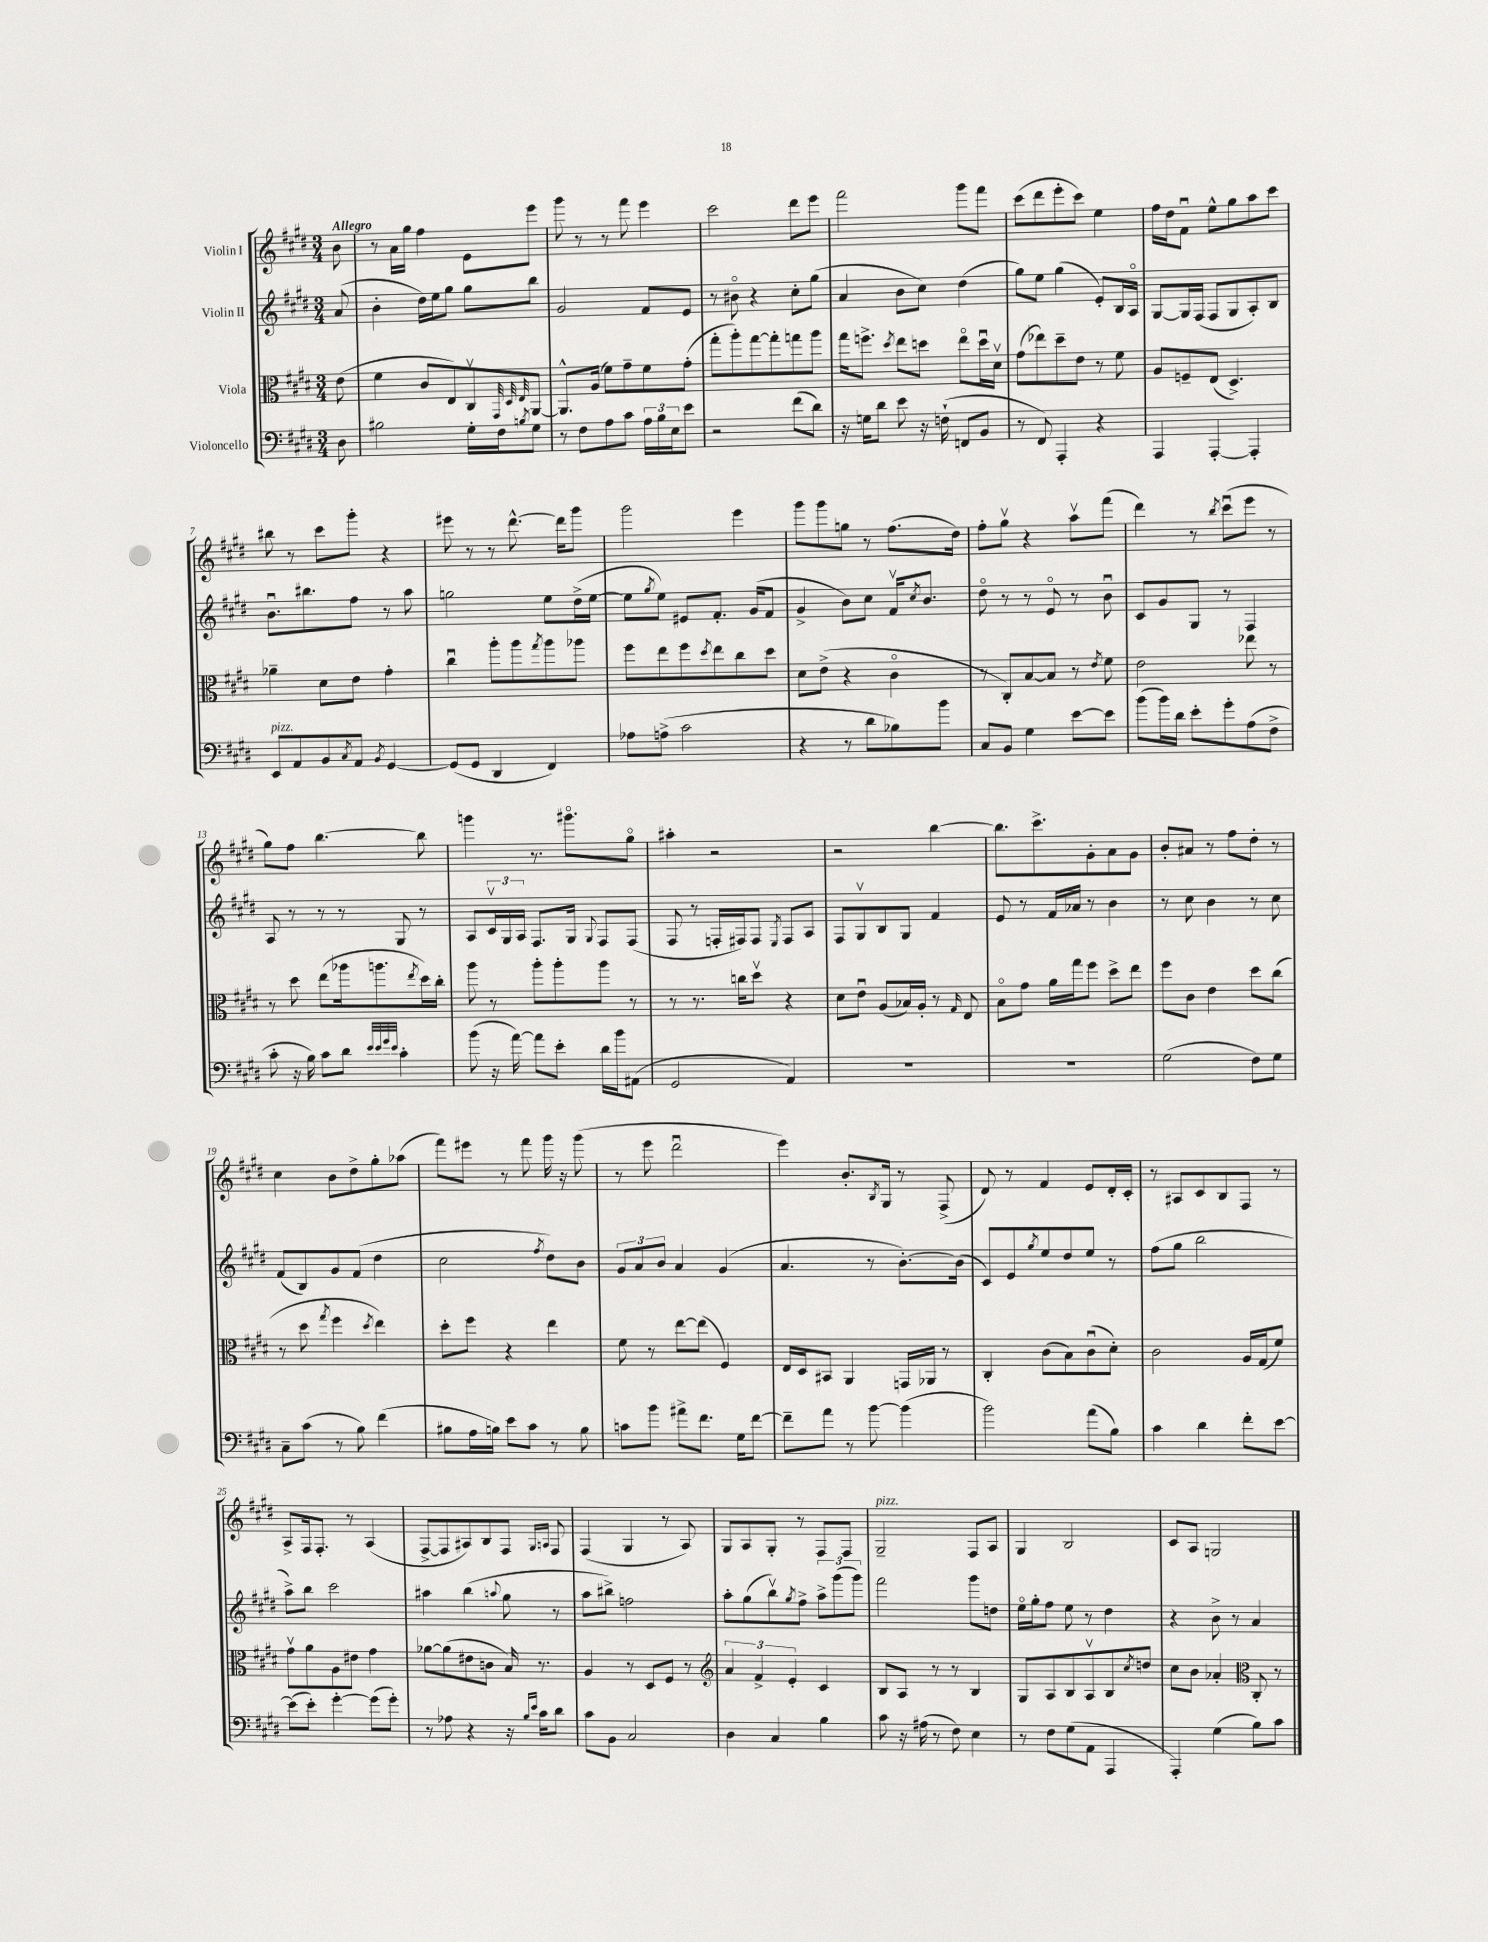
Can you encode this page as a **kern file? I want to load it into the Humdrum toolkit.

**kern	**kern	**kern	**kern
*staff4	*staff3	*staff2	*staff1
*clefF4	*clefC3	*clefG2	*clefG2
*k[f#c#g#d#]	*k[f#c#g#d#]	*k[f#c#g#d#]	*k[f#c#g#d#]
*M3/4	*M3/4	*M3/4	*M3/4
8D#\	(8e\	(8a/	8b\
=	=	=	=
2B#\	4f#\	4b'\	8r
.	.	.	16a\LL
.	.	.	16gg#\JJ
.	8c#/L	16dd#\LL)	4ff#\
.	.	16ee\J	.
.	8E/)	8gg#\J	.
16G#'\LL	8C#v/	8gg#\L	8e\L
16F#\J	.	.	.
.	32qqGG#/	.	.
.	32qqD#/	.	.
8qB/	32qqE/	.	.
8G#\J	[8AA/J	8bb\J	8eee\J
=	=	=	=
8r	8.AA^^/]L	2g#/	8ggg#\
8F#\L	.	.	8r
.	(16A/Jk	.	.
8A\	8f#\L)	.	8r
8c#\J	8g#~\	.	8fff#\
24A\LL	8f#\	8f#/L	4eee\
24B\	.	.	.
24E\J	.	.	.
8e\J	(8g#'\J	8e/J	.
=	=	=	=
2r	8gg#'\L	8r	2ccc#\
.	8aa'\)	8b#o\	.
.	[8gg#\	4r	.
.	8gg#'\]	.	.
(8f#\L	8gg\	8cc#'\L	8ddd#\L
8d#\J)	8aa\J	(8gg#\J	8eee\J
=	=	=	=
16r	16gg#\LK	4a/	2fff#\
16G\LK	8.ff^\J	.	.
8d#\J	.	.	.
.	8qdd#/	.	.
8e\	8ee\L	8b\L	.
16r	8dd\J	8cc#\J)	.
(16F`\	.	.	.
8FF/L	8eeo\L	(4dd#\	8ggg#\L
8BB/J	16ddu\L	.	8fff#\J
.	16d#v\JJ	.	.
=	=	=	=
8r	(8g#\L	8gg#\L)	(8ccc#\L
8FF#/)	8ee-\)	8ee\J	8ddd#\
4AAA'/	8dd#~\	(4gg#\	8eee'\
.	8e\J	.	8ccc#\J)
4r	8r	8e'/L)	4ee\
.	8f#\	16B/L	.
.	.	16Ao/JJ	.
=	=	=	=
4AAA/	8A/L	[8G#/L	16ff#\LL
.	.	.	16dd#\J
.	8F~/	16G#/]L	8f#u\J
.	.	(16F#/JJ	.
[4AAA'/	(8E/J	8F#/L	8ee^^\L
.	4.D#^/)	8G#/	8gg#\
4AAA'/]	.	8A'/)	8aa\
.	.	8B/J	8ccc#\J
=	=	=	=
8EE/L	4a-~\	8.bu\L	8bb#\
8AA/	.	.	8r
.	.	8.bb#\	.
8BB/	8d#\L	.	8ccc#\L
8qC#/	.	.	.
8AA/J	8e\J	8ff#\J	8ggg#'\J
8qBB/	.	.	.
[4GG#/	4g#'\	8r	4r
.	.	8aa\	.
=	=	=	=
(8GG#/]L	4cc#u\	2gg\	8eee#\
8GG#/J	.	.	8r
4DD#/	8aa'\L	.	8r
.	8aa\	.	[8.ddd#^^\
.	8qgg#/	.	.
4FF#/)	8aa\	8ee\L	.
.	.	.	16ddd#\]LK
.	8aa-\J	(16dd#^\L	8ggg#\J
.	.	[16ee\JJ	.
=	=	=	=
8A-\L	8ff#\L	8ee\]L	2ggg#\
.	.	8qgg#/	.
(8A^\J	8ee\	8ee\J)	.
2c#\	8ff#\	8e#/L	.
.	8qdd#/	.	.
.	8ee\	8.f#'/J	.
.	8cc#\	.	4eee\
.	.	(16g#/LK	.
.	8dd#\J	8f#/J	.
=	=	=	=
4r	8d#\L	4g#^/	8ggg#\L
.	(8e^\J	.	8ggg#\
8r	4r	8b\L)	8gg\J
8d#\L	.	8cc#\J	8r
8B-\)	4c#o\	16f#v/LK	(8.ff#\L
.	.	8qcc#/	.
.	.	8.b/J	.
8b\J	.	.	.
.	.	.	16dd#\Jk)
=	=	=	=
8C#/L	8r	8dd#o\	8ff#'\L
8BB/J	8C#'/L)	8r	8gg#v\J
4G#\	[8B/	8r	4r
.	8B/]J	8eo/	.
[8e\L	8r	8r	8aav\L
.	8qe/	.	.
8e\]J	8f#\	8bu\	(8fff#\J
=	=	=	=
(8b\L	2e\	8c#/L	4ddd#\)
16b\L)	.	8g#/	.
16d#\JJ	.	.	.
8e'\L	.	8G#/J	8r
.	.	.	8qbb/
8g#'\	.	8r	(8ccc#u\L
(8A\	8ee-\	4F#/	8eee\J
8F#^\J	8r	.	8r
=	=	=	=
8c#'\	8r	8A/	8gg#\L)
16r	8dd#\	8r	8ff#\J
16B\)	.	.	.
8c#\L	(8ee\L	8r	[4.bb\
8d#\J	16aa-\k	8r	.
.	8.aa\	.	.
32qqe/LLL	.	.	.
32qqe/	.	.	.
32qqg#/	.	.	.
32qqe/JJJ	.	.	.
4c#'\	.	8G#/	.
.	8qee/	.	.
.	16dd#\L)	8r	8bb\]
.	16cc#'\JJ	.	.
=	=	=	=
(8b\	8aa\	8A/L	4ggg\
16r	8r	24c#v/L	.
.	.	24G#/	.
[16a\)	.	.	.
.	.	24A/JJ	.
8a\]L	8aa'\L	8.F#/L	8.r
8e'\J	8aa'\	.	.
.	.	16G#/Jk	8.ggg#o\L
.	.	8qqG#/	.
16d#\LL	8aa\J	8F#/L	.
16b\J	.	.	.
(8AA#\J	8r	(8F#/J	8gg#o\J
=	=	=	=
2GG#/	8r	8F#/	4aa#'\
.	8.r	8r	.
.	.	16F'/LL	2r
.	16cc\LK	16F#/J)	.
.	8dd#v\J	8F#/J	.
.	.	8qE/	.
4AA/)	4r	8F#/L	.
.	.	8A/J	.
=	=	=	=
2.r	8d#\L	8F#/L	2r
.	8eu\J	8G#v/	.
.	(8A/L	8B/	.
.	16B-/L)	8G#/J	.
.	16A'/JJ	.	.
.	8r	4f#/	[4bb\
.	16qqG#/	.	.
.	8E/	.	.
=	=	=	=
2.r	8Bo\L	8e/	8.bb\]L
.	8g#\J	8r	.
.	.	.	8.ccc#^\
.	16a\LL	16f#/LL	.
.	16gg#\J	16a-/JJ	.
.	8ff#\J	8r	8g#'\
.	8dd#^\L	4b\	8a\
.	8ee\J	.	8g#\J
=	=	=	=
(2G#\	8ff#\L	8r	8b'/L
.	8c#\J	8cc#\	8a#/J
.	4e\	4b\	8r
.	.	.	8ff#\L
8F#\L)	8dd#\L	8r	8dd#'\J
8G#\J	(8cc#\J	8cc#\	8r
=	=	=	=
8C#~\L	8r	(8f#/L	4cc#\
(8c#\J	8dd#\	8B/)	.
.	8qgg#/	.	.
8r	4ff#\	8g#/	8b\L
8B\)	.	(8f#/J	8dd#^\
.	8qdd#/	.	.
(4f#\	4ee\)	4dd#\	8gg#'\
.	.	.	(8aa-\J
=	=	=	=
8B#\L	8dd#'\L	2cc#\	8fff#\L)
16A\L	8ff#\J	.	8eee#\J
16B\JJ)	.	.	.
8e\L	4r	.	8r
8c#\J	.	.	8fff#\
.	.	8qff#/	.
8r	4ee\	8dd#\L)	16ggg#\
.	.	.	16r
8B\	.	8b\J	(8ggg#\
=	=	=	=
8c\L	8f#\	12g#/L	8r
.	.	12a/	.
8b\J	8r	.	8eee\
.	.	12b/J	.
8a#^\L	[8ee\L	4a/	2ddd#u\
8.f#\J	(8ee\]J	.	.
.	4F#/)	(4g#/	.
16G#\LK	.	.	.
[8f#\J	.	.	.
=	=	=	=
8f#~\]L	16E/LL	4.a/	4eee\)
.	16D#/J	.	.
8a\J	8BB#/J	.	.
8r	4AA/	.	8.b'/L
[8b\	.	8r	.
.	.	.	8qB/
.	.	.	16G#/Jk
(4b\]	16GG/LL	[8.b'\L)	8r
.	16AA-/JJ	.	.
.	8r	.	(8F#^/
.	.	(16b\]Jk	.
=	=	=	=
2b\)	4C#'/	8c#/L)	8d#/)
.	.	8e/	8r
.	.	8qgg#/	.
.	(8c#\L	8ee/	4f#/
.	8B\)	8dd#/	.
(8a\L	(8c#u\	8ee/J	8e/L
8B\J)	8d#'\J)	8r	16d#'/L
.	.	.	16c#'/JJ
=	=	=	=
4c#\	2c#\	(8ff#\L	8r
.	.	8gg#\J	8A#/L
4d#\	.	2bb\	8c#/
.	.	.	8B/
8f#'\L	16A/LL	.	8F#/J
.	(16G#/J	.	.
[8e\J	8f#/J)	.	8r
=	=	=	=
(8e\]L	8g#v\L	8aa^\L)	8A^/L
8e'\J)	8a\	8bb\J	16F#/k
.	.	.	8.F#'/J
[4g#'\	8A\	2ccc#\	.
.	8e#\J	.	8r
(8g#\]L	4g#\	.	(4A/
8g#'\J)	.	.	.
=	=	=	=
8r	[8a-\L	4aa#\	[8F#^/L
8A-\	(8a-\]	.	8F#/]
4r	8e#\	(4bb\	8A#/)
.	8c\J	.	8B/
.	.	8qqaa/	.
16r	16B/)	8gg#\	8F#/J
16qqB/LL	.	.	.
16qqe/JJ	.	.	.
16c#\LK	8.r	.	.
.	.	.	16qqG#/LL
.	.	.	16qqA/JJ
8d#\J	.	8r	8F#/
=	=	=	=
8c#\L	4A/	8aa\L	(4F#/
8BB\J	.	8bb#^\J)	.
2C#/	8r	2ff\	4G#/
.	8D#/L	.	.
.	8F#/J	.	8r
.	8r	.	8A/)
=	=	=	=
*	*clefG2	*	*
4D#\	6a/	8aa'\L	8G#/L
.	.	(8gg#\	8A/
.	6f#^/	.	.
4C#/	.	8bbv\)	8G#'/J
.	6e'/	.	.
.	.	8qgg#/	.
.	.	8ff#^\J	8r
4B\	4c#/	12aa^\L	8F#/L
.	.	(12ggg#\	.
.	.	.	8F#/J
.	.	12ggg#\J)	.
=	=	=	=
8c#\	8B/L	2fff#\	2G#~/
16r	8A/J	.	.
(16A#\	.	.	.
8r	8r	.	.
8F#\)	8r	.	.
4E\	4B/	8ggg#\L	8F#/L
.	.	8dd\J	8A/J
=	=	=	=
8r	8G#/L	16eeo\LL	4G#/
.	.	16gg#'\J	.
8F#\L	8A/	8ff#\J	.
(8G#\	8B/	8ee\	2B/
8AA\J	8Av/	8r	.
4AAA/	8B/	4dd#\	.
.	8qcc#/	.	.
.	8dd/J	.	.
=	=	=	=
4AAA'/)	8cc#\L	4r	8c#/L
.	8b\J	.	8A/J
(4G#\	4a-'/	8b^\	2G/
.	.	8r	.
*	*clefC3	*	*
8B\L)	8C#'/	4a/	.
8c#\J	8r	.	.
==	==	==	==
*-	*-	*-	*-
